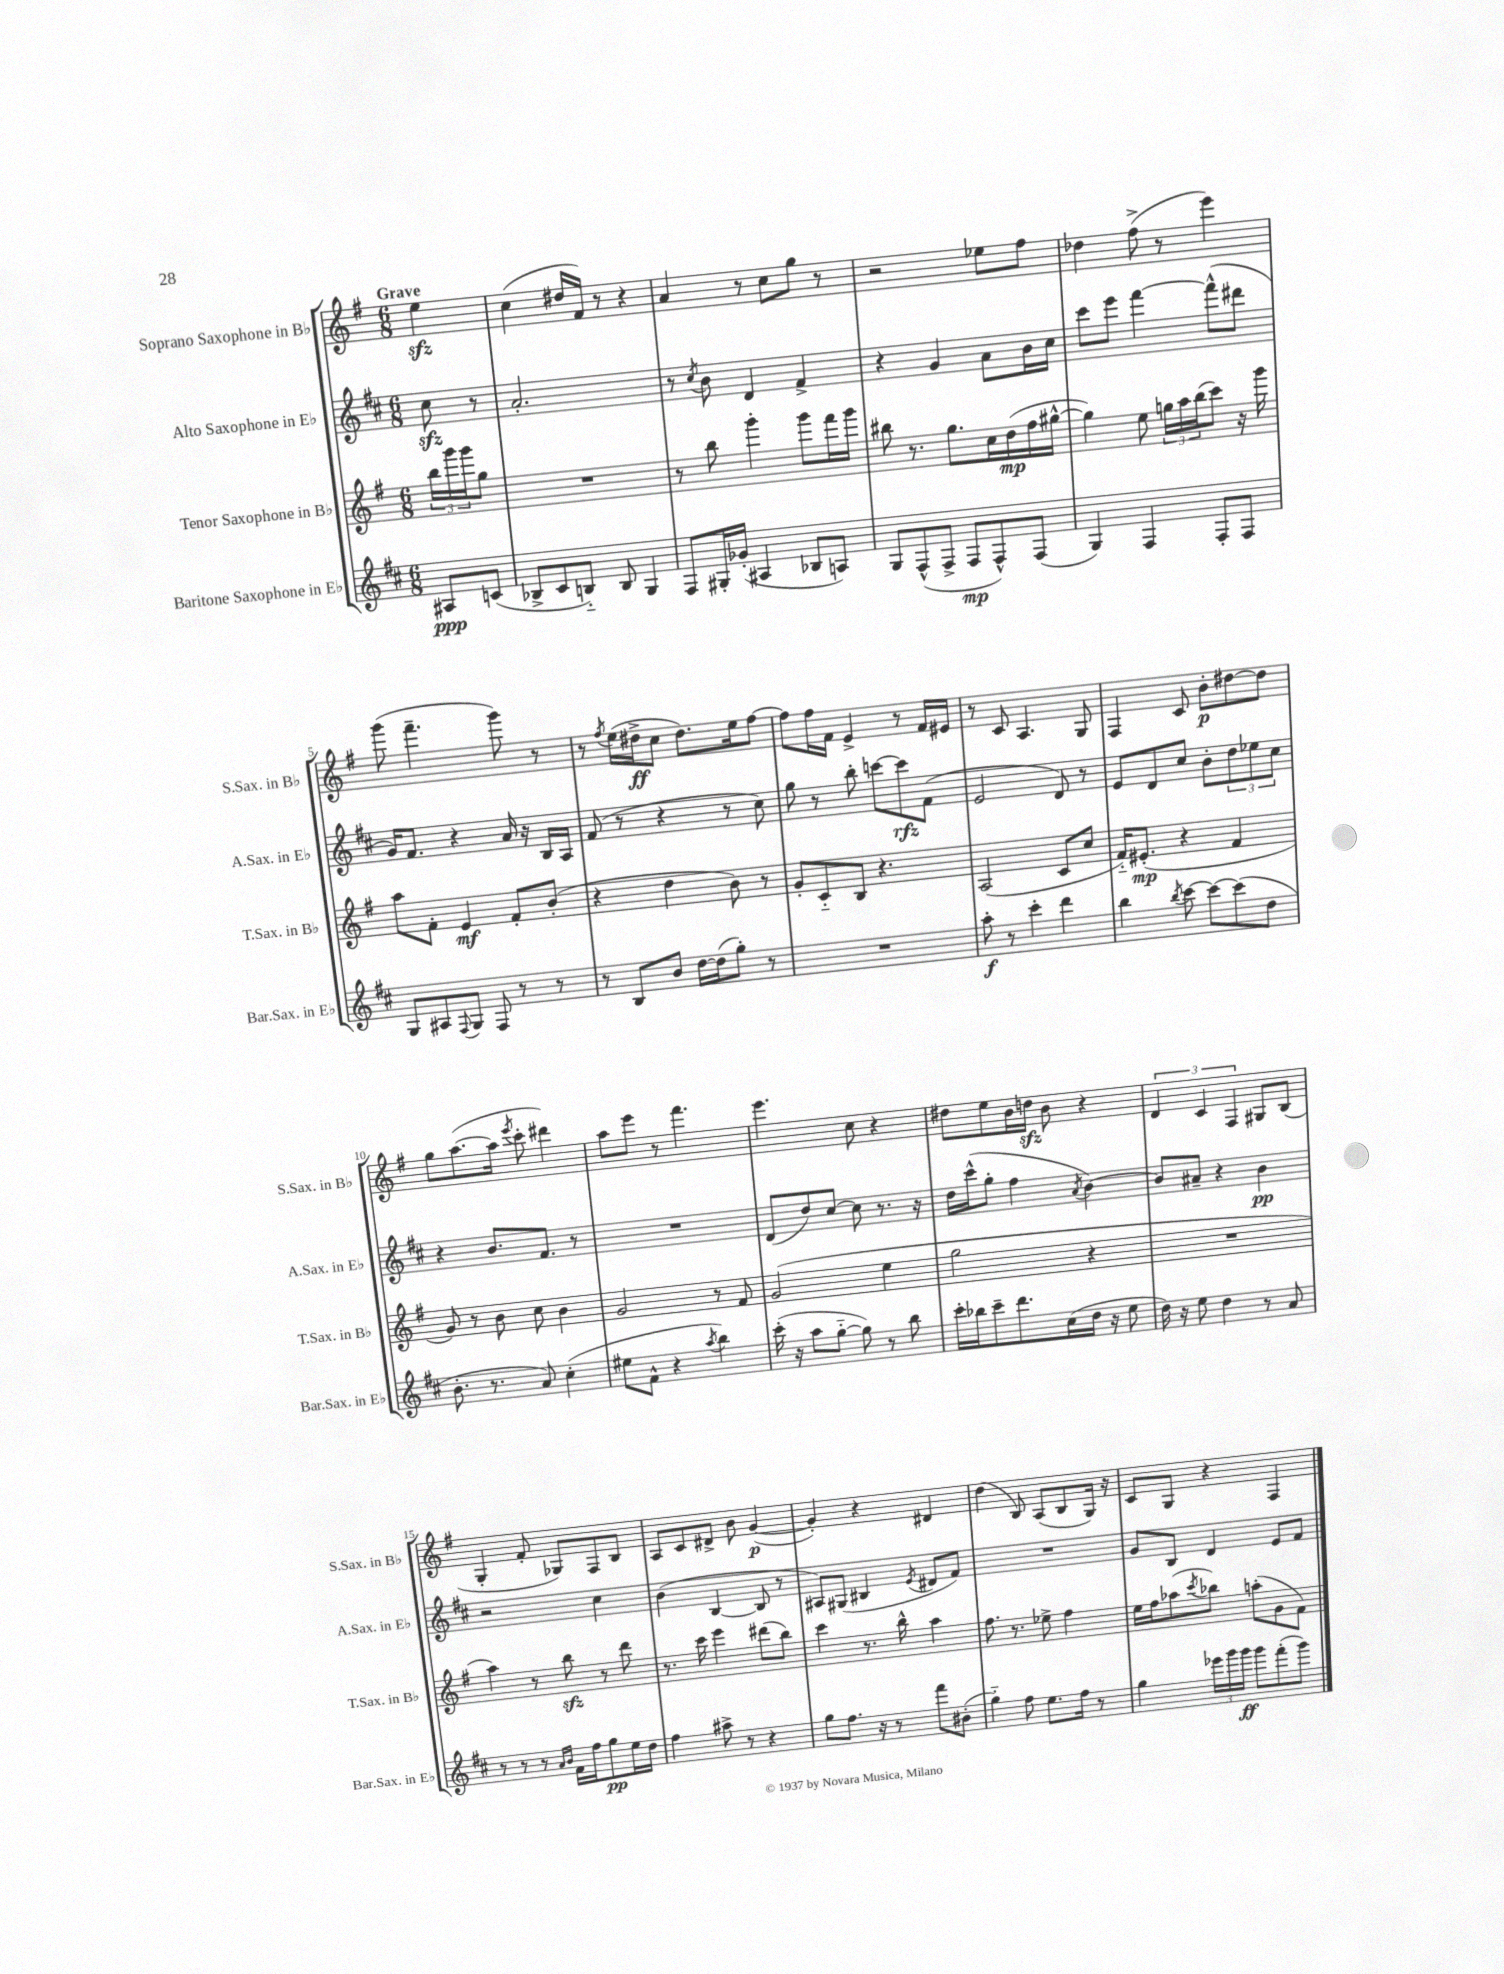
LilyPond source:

<<
\new StaffGroup <<
\new Staff = "s0" \with { instrumentName = "Soprano Saxophone in Bb" shortInstrumentName = "S.Sax. in Bb" } {
    \clef treble \key g \major \numericTimeSignature \time 6/8 \partial 4 \tempo "Grave"
    e''4\sfz |
    c''4( dis''16 fis'16) r8 r4 |
    a'4 r8 c''8 g''8 r8 |
    r2 ees''8 fis''8 |
    des''4 fis''8->( r8 e'''4) |
    g'''8( fis'''4.-- g'''8) r8 |
    r8 \acciaccatura { fis''8 } e''16( dis''16->\ff c''8 dis''8.) e''16 fis''8~ |
    fis''8 fis''16 fis'16 e'4-> r8 fis'16 eis'16 |
    r8 c'8 a4. g8 |
    fis4 c'8 b'8-.\p dis''8~ dis''8 |
    g''8 a''8.~( a''16 \acciaccatura { e'''8 } c'''8-. dis'''4) |
    a''8 e'''8 r8 fis'''4. |
    e'''4. c''8 r4 |
    dis''8 e''8 b'16 d''16\sfz b'8 r4 |
    \tuplet 3/2 { d'4 c'4 fis4 } gis8 b8( |
    g4-. fis'8-. ges8) fis8 b8 |
    a8 c'8 dis'8-> b'8 g'4~\p( |
    g'4-.) r4 dis'4 |
    d''4( b8) a8( b8 g16) r16 |
    c'8 g8 r4 fis4 \bar "|." |
}
\new Staff = "s1" \with { instrumentName = "Alto Saxophone in Eb" shortInstrumentName = "A.Sax. in Eb" } {
    \clef treble \key d \major \numericTimeSignature \time 6/8 \partial 4
    cis''8\sfz r8 |
    a'2.-. |
    r8 \acciaccatura { cis''8 } b'8 d'4 fis'4-> |
    r4 g'4 a'8 b'16 cis''16 |
    cis'''8 e'''8 fis'''4~ fis'''8-^( dis'''8 |
    g'16) fis'8. r4 a'16 r16 b16 a16 |
    fis'8( r8 r4 r8 cis''8) |
    g''8 r8 b''8-. c'''8~ c'''8\rfz fis'8( |
    e'2 d'8) r8 |
    e'8 d'8 cis''8 b'8-. \tuplet 3/2 { d''8 ees''8 cis''8 } |
    r4 b'8. fis'8. r8 |
    R2. |
    d'8( d''8) cis''8~ cis''8 r8. r16 |
    d''16 cis'''16-^( g''8-. fis''4 \acciaccatura { a'8 } b'4~) |
    b'8 ais'8-- r4 b'4\pp |
    r2 cis''4 |
    b'4( b4~ b8 r8 |
    ais8) gis8( bis4 \acciaccatura { e'8 } dis'8 fis'8) |
    R2. |
    g'8 b8 d'4 e'8 fis'8 \bar "|." |
}
\new Staff = "s2" \with { instrumentName = "Tenor Saxophone in Bb" shortInstrumentName = "T.Sax. in Bb" } {
    \clef treble \key g \major \numericTimeSignature \time 6/8 \partial 4
    \tuplet 3/2 { b''16 g'''16 g'''16 } g''8 |
    R2. |
    r8 b''8 g'''4-. g'''8 fis'''16 g'''16 |
    bis''8 r8. g''8. c''16 d''16\mp( fis''16 gis''16~-^ |
    gis''4) e''8 \tuplet 3/2 { g''16 a''16 b''16( } c'''8) r16 g'''16 |
    a''8 fis'8-. e'4\mf fis'8-. b'8-.( |
    r4 d''4 b'8) r8 |
    g'8-. c'8-_ b8 r4. |
    a2( c'8 c''8 |
    fis'16-_) eis'8.-.\mp( r4 fis'4 |
    g'8) r8 b'8 c''8 b'4 |
    g'2 r8 fis'8 |
    g'2( e''4 |
    g''2 r4 |
    R2. |
    a''4) r8 b''8\sfz r8 d'''8 |
    r8. c'''16 e'''4 dis'''8( b''8) |
    c'''4 r8. b''16-^ a''4 |
    fis''8. r8. ees''8-> fis''4 |
    e''16 fis''16 aes''8( \acciaccatura { c'''8 } bes''8) a''8-.( g'8 fis'8) \bar "|." |
}
\new Staff = "s3" \with { instrumentName = "Baritone Saxophone in Eb" shortInstrumentName = "Bar.Sax. in Eb" } {
    \clef treble \key d \major \numericTimeSignature \time 6/8 \partial 4
    ais8\ppp c'8( |
    bes8-> cis'8 b8-_) b8 g4 |
    fis8 gis16-. ges'16-.( ais4 bes8 a8) |
    g8 fis8-^( fis8-> fis8\mp fis8-^) fis8( |
    g4) fis4 fis8-. fis8 |
    g8 ais8 \appoggiatura { fis8 } g8 fis8 r8 r8 |
    r8 b8 b'8 d''16~ d''16( g''8-.) r8 |
    R2. |
    a''8-.\f r8 cis'''4-. d'''4 |
    b''4 \acciaccatura { b''8 } cis'''8~ cis'''8~ cis'''8( d''8 |
    b'8.-. r8. a'8) cis''4-.( |
    eis''8 fis'8-^ r4 \acciaccatura { a''8 } b''4) |
    cis'''16-.( r16 a''8 g''8~-_ g''8) r8 b''8 |
    cis'''16-. bes''16 cis'''8-- d'''8. cis''16( d''16 r16 e''8 |
    d''16) r16 e''8 d''4 r8 a'8 |
    r8 r8 r8 \grace { a'16 b'16 } fis'16 fis''16 g''8\pp e''16 d''16 |
    fis''4 ais''8-> r8 r4 |
    g''8 fis''8. r16 r8 fis'''8 bis'8-.( |
    g''4-_) fis''8 e''8. fis''16 r8 |
    g''4 \tuplet 3/2 { ees'''16 g'''16 g'''16\ff } g'''8 fis'''8-.( g'''8) \bar "|." |
}
>>
>>
